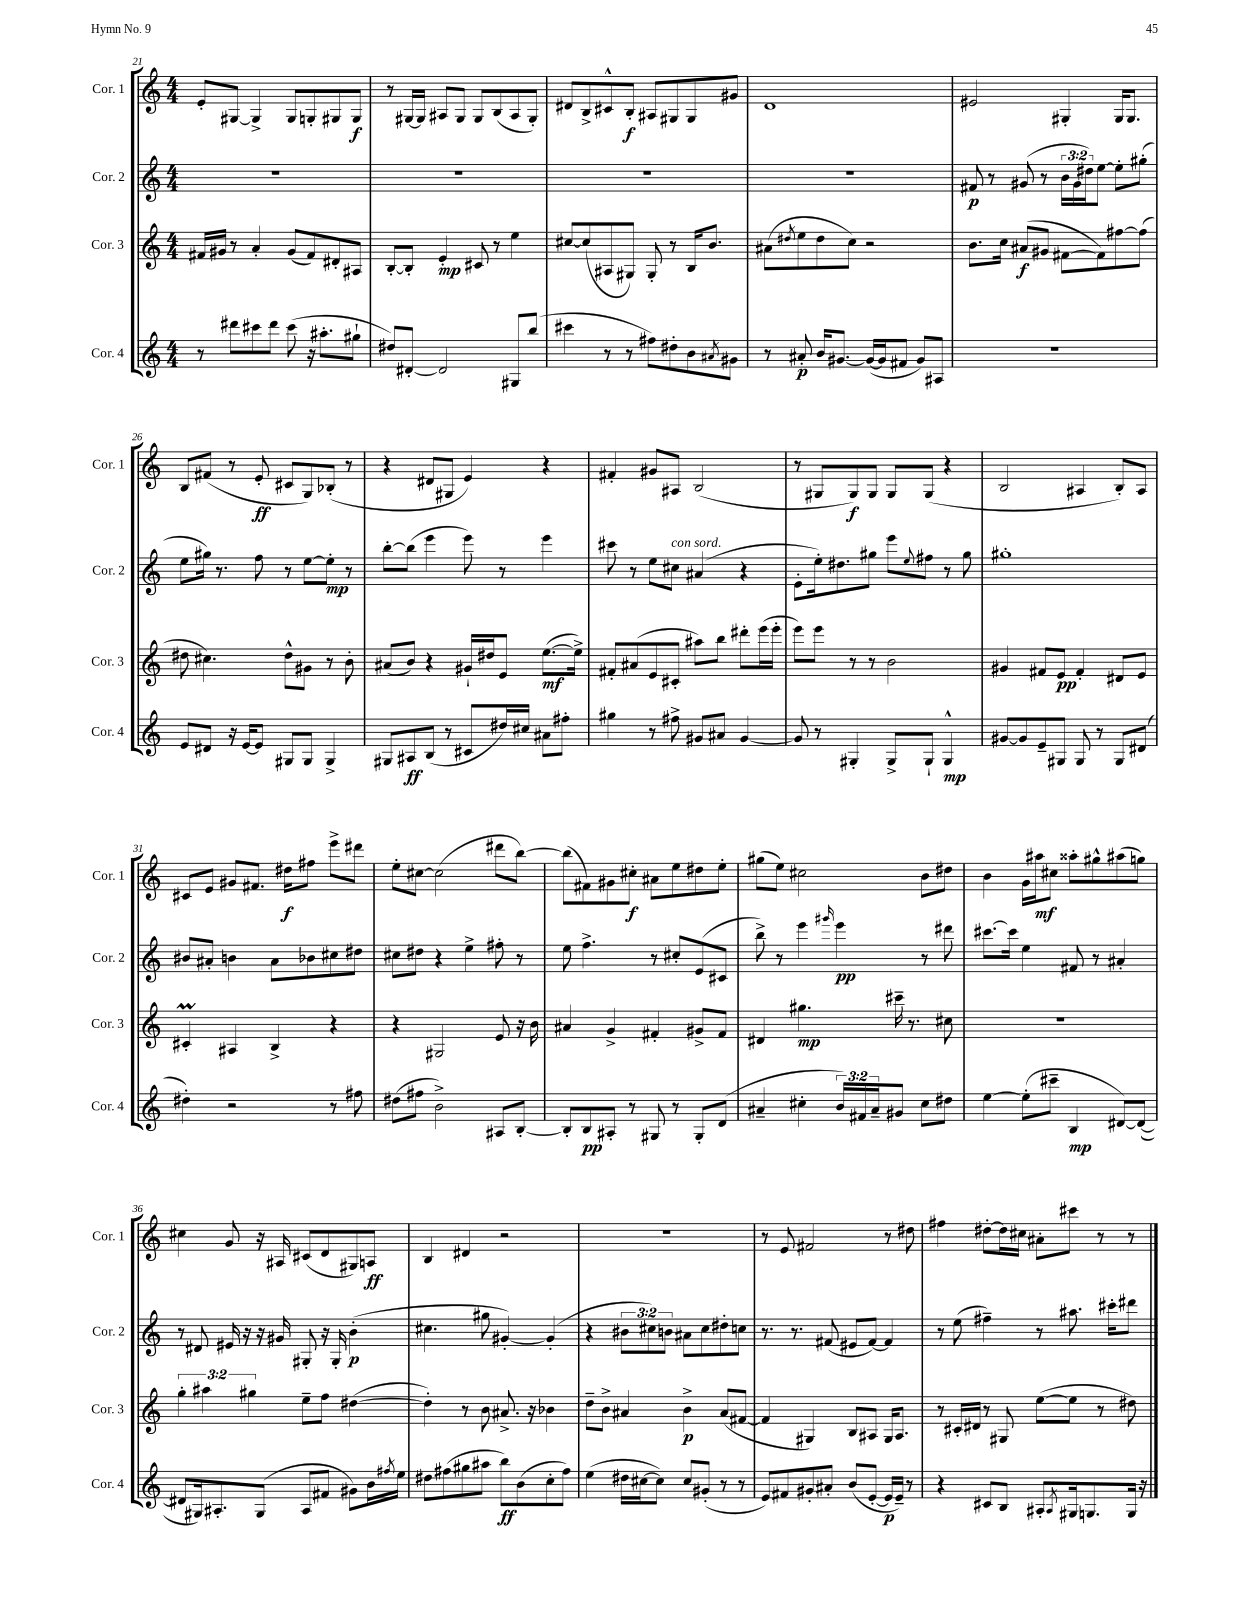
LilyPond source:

<<
\new StaffGroup <<
\new Staff = "s0" \with { instrumentName = "Cor. 1" shortInstrumentName = "Cor. 1" } {
    \clef treble \key c \major \numericTimeSignature \time 4/4
    e'8-. gis8~ gis4-> gis8 g8-. gis8 gis8\f |
    r8 gis16~ gis16 ais8 gis8 gis8 b8( ais8 gis8-.) |
    dis'8 b8-> cis'8-^ b8-.\f ais8 gis8 gis8 gis'8 |
    d'1 |
    eis'2 gis4-. gis16 gis8. |
    b8 fis'8( r8 e'8-.\ff cis'8 g8) bes8-.( r8 |
    r4 dis'8 gis8 e'4) r4 |
    fis'4-. gis'8 ais8 b2( |
    r8 gis8 gis8\f) gis8 gis8 gis8( r4 |
    b2 ais4 b8-.) ais8 |
    cis'8 e'8 gis'8 fis'8. dis''16\f fis''8 e'''8-> dis'''8 |
    e''8-. cis''8~ cis''2( dis'''8 b''8~) |
    b''8( fis'8) gis'8 cis''8-.\f ais'8 e''8 dis''8 e''8-. |
    gis''8( e''8) cis''2 b'8 dis''8 |
    b'4 g'16 ais''16\mf cis''8 aisis''8-. gis''8-^ ais''8( g''8) |
    cis''4 g'8 r16 ais16 cis'8( d'8 gis8) a8\ff |
    b4 dis'4 r2 |
    r1 |
    r8 e'8 fis'2 r8 dis''8 |
    fis''4 dis''8~-. dis''16 cis''16 ais'8-. cis'''8 r8 r8 \bar "|." |
}
\new Staff = "s1" \with { instrumentName = "Cor. 2" shortInstrumentName = "Cor. 2" } {
    \clef treble \key c \major \numericTimeSignature \time 4/4 \override Staff.TupletNumber.text = #tuplet-number::calc-fraction-text
    R1 |
    R1 |
    R1 |
    R1 |
    fis'8\p r8 gis'8( r8 \tuplet 3/2 { b'16 gis'16 dis''16) } e''8~ e''8-. gis''8-.( |
    e''8 gis''16) r8. f''8 r8 e''8~ e''8-.\mp r8 |
    b''8~-. b''8( e'''4 e'''8) r8 e'''4 |
    cis'''8 r8 e''8 cis''8^\markup { \italic "con sord." } ais'4( r4 |
    e'8-. e''16-.) dis''8. gis''8 e'''8 \appoggiatura { e''8 } fis''8 r8 gis''8 |
    gis''1-. |
    bis'8 ais'8-. b'4 ais'8 bes'8 cis''8 dis''8 |
    cis''8 dis''8 r4 e''4-> fis''8-. r8 |
    e''8 f''4.-> r8 cis''8-. e'8( cis'8 |
    b''8->) r8 e'''4 \grace { gis'''16 } e'''4\pp r8 dis'''8 |
    cis'''8.~ cis'''16 e''4 fis'8 r8 ais'4-. |
    r8 dis'8 eis'16 r16 r16 gis'16 gis8-. r16 gis16-. b'4-.\p( |
    cis''4. gis''8 gis'4~-.) gis'4-.( |
    r4 \tuplet 3/2 { bis'8 cis''8) b'8 } ais'8 cis''8 dis''8-. c''8 |
    r8. r8. fis'8( eis'8 fis'8~) fis'4 |
    r8 e''8( fis''4--) r8 ais''8. cis'''16-. dis'''8 \bar "|." |
}
\new Staff = "s2" \with { instrumentName = "Cor. 3" shortInstrumentName = "Cor. 3" } {
    \clef treble \key c \major \numericTimeSignature \time 4/4 \override Staff.TupletNumber.text = #tuplet-number::calc-fraction-text
    fis'16 gis'16 r8 a'4-. gis'8( fis'8) dis'8-. ais8 |
    b8~-. b8-. e'4-.\mp cis'8 r8 e''4 |
    cis''8~ cis''8( ais8 gis8) gis8-. r8 b16 b'8. |
    ais'8( \acciaccatura { dis''8 } e''8 dis''8 c''8) r2 |
    b'8. c''16 ais'8\f( gis'8 fis'8~ fis'8) fis''8~ fis''8( |
    dis''8 cis''4.) dis''8-^ gis'8 r8 b'8-. |
    ais'8( b'8) r4 gis'16-! dis''16 e'8 e''8.~\mf( e''16->) |
    fis'8-. ais'8( e'8 cis'8-. ais''8) b''8 dis'''8-. e'''16( e'''16-. |
    e'''8) e'''8 r8 r8 b'2 |
    gis'4 fis'8 e'8\pp fis'4-. dis'8 e'8 |
    cis'4-.\prall ais4 b4-> r4 |
    r4 gis2 e'8 r16 b'16 |
    ais'4 g'4-> fis'4-. gis'8-> fis'8 |
    dis'4 gis''4.\mp cis'''16-- r8. cis''8 |
    R1 |
    \tuplet 3/2 { g''4-. ais''4 gis''4 } e''8-- f''8 dis''4~( |
    dis''4-.) r8 b'8 ais'8.-> r16 bes'4 |
    d''8-- b'8-> ais'4 b'4->\p ais'8( fis'8~ |
    fis'4 gis4) b8 ais8 gis16 ais8. |
    r8 cis'16-. dis'16 r8 gis8 e''8~( e''8 r8 dis''8) \bar "|." |
}
\new Staff = "s3" \with { instrumentName = "Cor. 4" shortInstrumentName = "Cor. 4" } {
    \clef treble \key c \major \numericTimeSignature \time 4/4 \override Staff.TupletNumber.text = #tuplet-number::calc-fraction-text
    r8 dis'''8 cis'''8 dis'''8 cis'''8( r16 ais''8.-. gis''8-! |
    dis''8) dis'8~-. dis'2 gis8 b''8( |
    cis'''4 r8 r8 fis''8) dis''8-. b'8 \acciaccatura { ais'8 } gis'8 |
    r8 ais'8-.\p b'16 gis'8.~ gis'16~( gis'16 fis'8 gis'8) ais8 |
    R1 |
    e'8 dis'8 r16 e'16~ e'8 gis8 gis8 gis4-> |
    gis8 ais8\ff b8( r8 cis'8 dis''16) cis''16 ais'8 fis''8-. |
    gis''4 r8 fis''8-> gis'8 ais'8 gis'4~ |
    gis'8 r8 gis4-. gis8-> gis8-! gis4-^\mp |
    gis'8~ gis'8 e'8-- gis8 gis8 r8 gis8 dis'8( |
    dis''4-.) r2 r8 fis''8 |
    dis''8( fis''8 b'2->) ais8 b8~-. |
    b8-. b8\pp ais8-. r8 gis8 r8 gis8-. d'8( |
    ais'4-- cis''4-. \tuplet 3/2 { b'16) fis'16 ais'16-- } gis'8 cis''8 dis''8 |
    e''4~ e''8-.( cis'''8-- b4\mp dis'8~) dis'8~( |
    dis'8 gis16) ais8.-. gis8( ais8 fis'8 gis'8) b'16 \acciaccatura { fis''8 } e''16 |
    dis''8 fis''8( gis''8 ais''8 b''8\ff) b'8( c''8-. fis''8) |
    e''4( dis''16 cis''16~ cis''8) cis''8 gis'8-.( r8 r8 |
    e'8) fis'8 gis'8-. ais'8-. b'8( e'8~-. e'16\p e'16--) r8 |
    r4 cis'8 b8 ais8-. \acciaccatura { ais8 } gis16 g8. g16 r16 \bar "|." |
}
>>
>>
\layout { \context { \Score currentBarNumber = #21 } }
